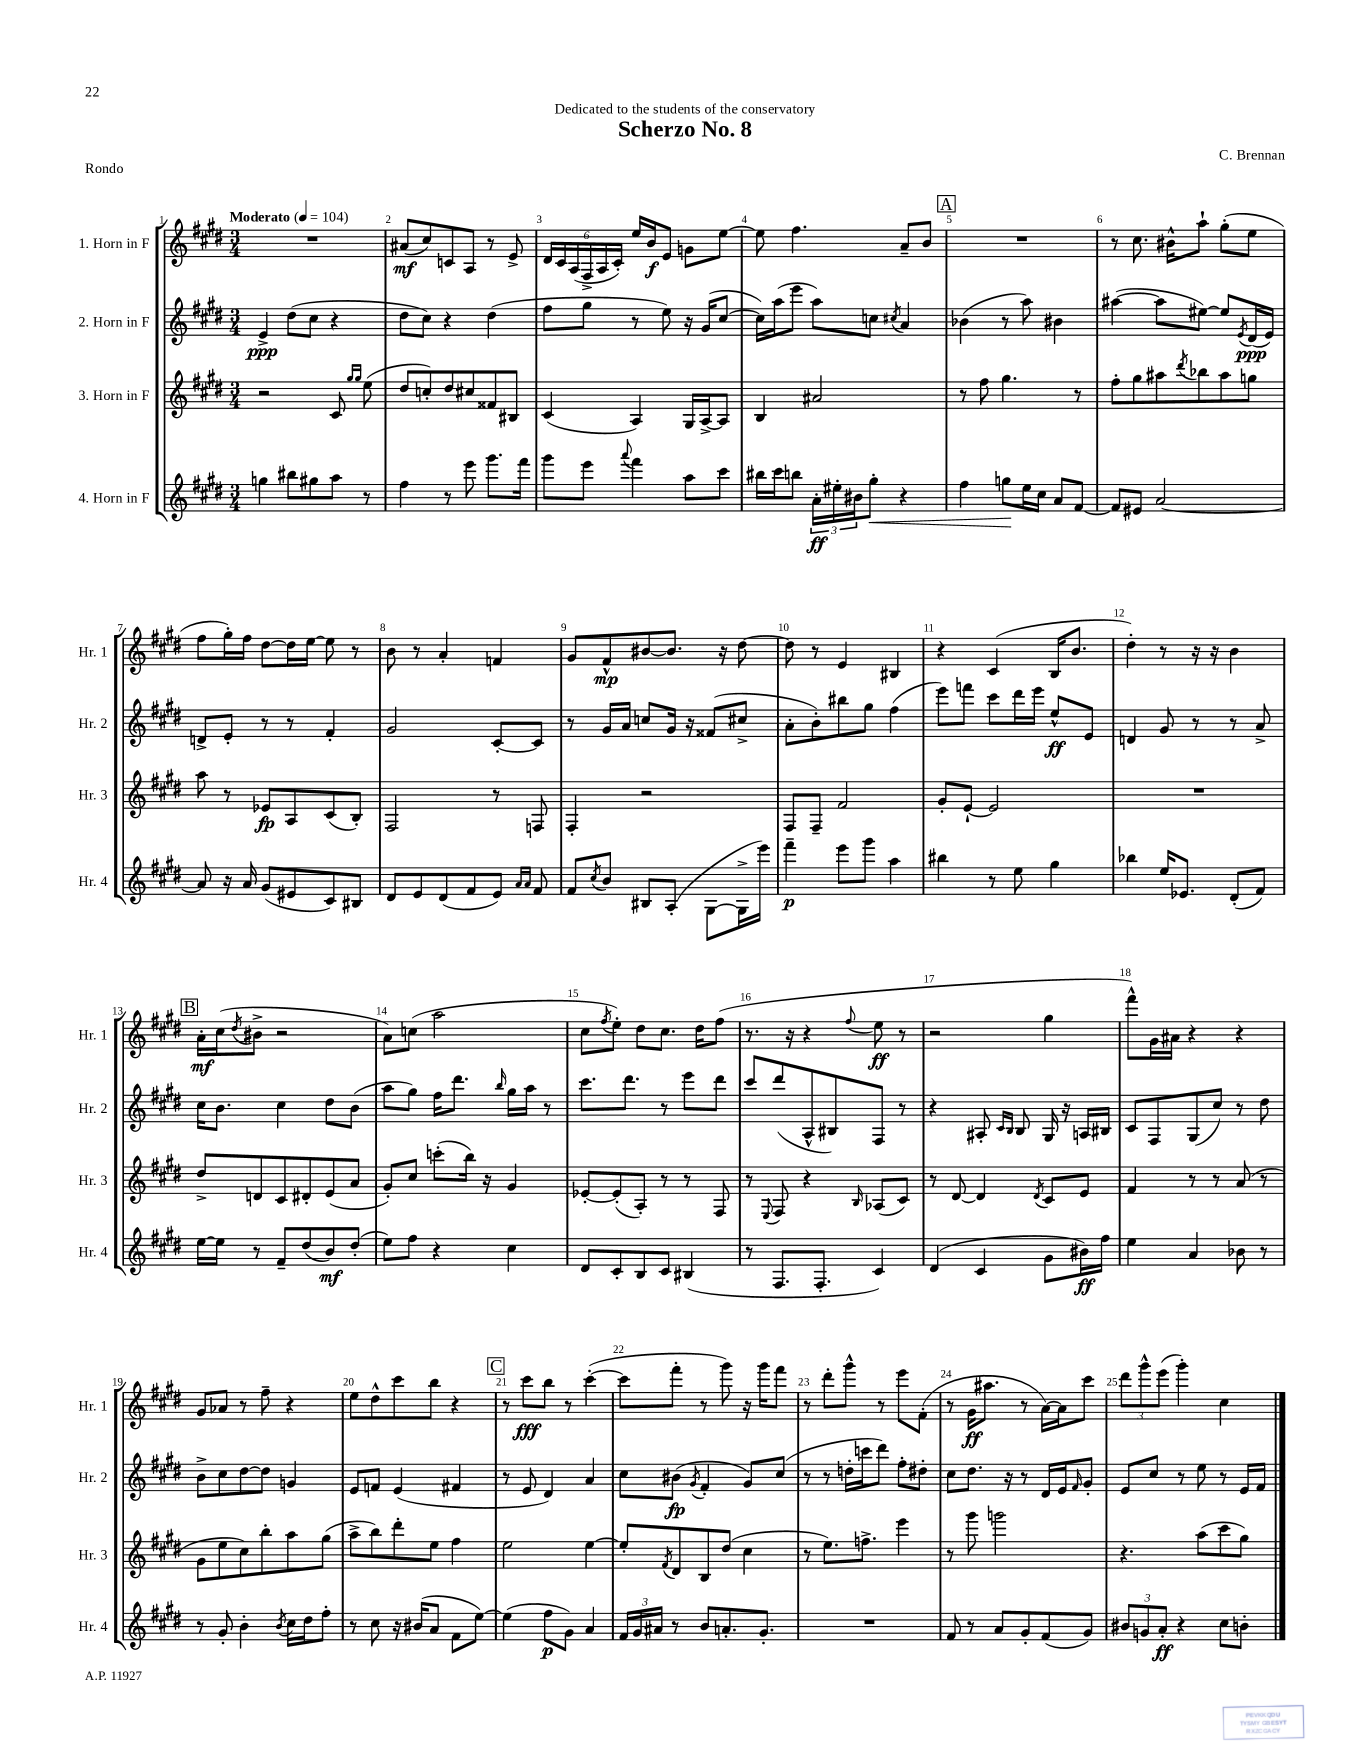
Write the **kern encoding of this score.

**kern	**dynam	**kern	**dynam	**kern	**dynam	**kern	**dynam
*part4	*part4	*part3	*part3	*part2	*part2	*part1	*part1
*staff4	*staff4	*staff3	*staff3	*staff2	*staff2	*staff1	*staff1
*I"4. Horn in F	*	*I"3. Horn in F	*	*I"2. Horn in F	*	*I"1. Horn in F	*
*I'Hr. 4	*	*I'Hr. 3	*	*I'Hr. 2	*	*I'Hr. 1	*
*clefG2	*	*clefG2	*	*clefG2	*	*clefG2	*
*k[f#c#g#d#]	*	*k[f#c#g#d#]	*	*k[f#c#g#d#]	*	*k[f#c#g#d#]	*
*M3/4	*	*M3/4	*	*M3/4	*	*M3/4	*
*MM104	*	*MM104	*	*MM104	*	*MM104	*
=1	=1	=1	=1	=1	=1	=1	=1
!	!	!	!	!	!	!LO:TX:a:B:t=Moderato	!
4ggn\	.	2r	.	4e^/	ppp	2.r	.
8bb#X\L	.	.	.	(8dd#\L	.	.	.
8gg#X\	.	.	.	8cc#\J	.	.	.
8aa\J	.	8c#/	.	4r	.	.	.
.	.	16qqgg#/LL	.	.	.	.	.
.	.	16qqgg#/JJ	.	.	.	.	.
8r	.	(8ee\	.	.	.	.	.
=2	=2	=2	=2	=2	=2	=2	=2
4ff#\	.	8dd#/L	.	8dd#\L	.	(8a#X/L	mf
.	.	8ccn'/)	.	8cc#\J)	.	8cc#/)	.
8r	.	8dd#/	.	4r	.	8cn/	.
8eee\	.	8cc#X/	.	.	.	8A/J	.
8.ggg#\L	.	8f##X/	.	(4dd#\	.	8r	.
.	.	8B#X/J	.	.	.	8e^/	.
16fff#\Jk	.	.	.	.	.	.	.
=3	=3	=3	=3	=3	=3	=3	=3
8ggg#\L	.	(4c#/	.	8ff#\L	.	24d#/LL	.
.	.	.	.	.	.	24c#/	.
.	.	.	.	.	.	(24A/	.
8eee\J	.	.	.	8gg#\J	.	24F#^/	.
.	.	.	.	.	.	24A/	.
.	.	.	.	.	.	24c#'/JJ)	.
8qqaaa/	.	.	.	.	.	.	.
4fff#\	.	4A/)	.	8r	.	16ee/LL	.
.	.	.	.	.	.	16b/J	f
.	.	.	.	8ee\)	.	8e/J	.
8aa\L	.	16G#/LL	.	16r	.	8gn\L	.
.	.	[16A^/J	.	(16g#/KL	.	.	.
8ccc#\J	.	8A/J]	.	[8cc#/J	.	[8ee\J	.
=4	=4	=4	=4	=4	=4	=4	=4
16bb#X\LL	.	4B/	.	16cc#\LL])	.	8ee\]	.
16ccc#\J	.	.	.	(16aa\J	.	.	.
8bbn\J	.	.	.	8eee\J	.	4.ff#\	.
24a'\LL	ff	2a#X/	.	8aa\L)	.	.	.
24ee#X'\	.	.	.	.	.	.	.
24b#X\J	.	.	.	.	.	.	.
!	!LO:HP:b	!	!	!	!	!	!
8gg#'\J	<	.	.	8ccn\J	.	.	.
.	.	.	.	8qcc#X/	.	.	.
4r	.	.	.	4a/	.	8a~/L	.
.	.	.	.	.	.	8b/J	.
!!LO:REH:place=s1:t=A
=5	=5	=5	=5	=5	=5	=5	=5
4ff#\	.	8r	.	(4b-X\	.	2.r	.
.	.	8ff#\	.	.	.	.	.
8ggn\L	.	4.gg#\	.	8r	.	.	.
16ee\L	[	.	.	8aa\)	.	.	.
16cc#\JJ	.	.	.	.	.	.	.
8a/L	.	.	.	4b#X\	.	.	.
[8f#/J	.	8r	.	.	.	.	.
=6	=6	=6	=6	=6	=6	=6	=6
8f#/L]	.	8ff#'\L	.	([4aa#X\	.	8r	.
8e#X/J	.	8gg#\	.	.	.	8.cc#\	.
[2a/	.	8aa#X\	.	8aa#\L]	.	.	.
.	.	.	.	.	.	16b#X^^\KL	.
.	.	8qddd#/	.	.	.	.	.
.	.	8bb-X\	.	[8ee#X\J)	.	8aa`\J	.
.	.	8aa#\	.	8ee#/L]	.	(8gg#'\L	.
.	.	.	.	8qe/	.	.	.
.	.	8ggn\J	.	(16d#/L	ppp	8ee\J	.
.	.	.	.	16e/JJ)	.	.	.
!!LO:LB:g=z
=7	=7	=7	=7	=7	=7	=7	=7
8a/]	.	8aa\	.	8dn^/L	.	8ff#\L	.
16r	.	8r	.	8e'/J	.	16gg#'\L)	.
16a/	.	.	.	.	.	16ff#\JJ	.
(8g#/L	.	8e-X/L	fp	8r	.	[8dd#\L	.
8e#X/	.	8A/	.	8r	.	16dd#\L]	.
.	.	.	.	.	.	[16ee\JJ	.
8c#/)	.	(8c#/	.	4f#'/	.	8ee\]	.
8B#X/J	.	8B'/J)	.	.	.	8r	.
=8	=8	=8	=8	=8	=8	=8	=8
8d#/L	.	2F#/	.	2g#/	.	8b\	.
8e/	.	.	.	.	.	8r	.
(8d#/	.	.	.	.	.	4a'/	.
8f#/	.	.	.	.	.	.	.
8e/J)	.	8r	.	[8c#'/L	.	4fn/	.
16qqa/LL	.	.	.	.	.	.	.
16qqa/JJ	.	.	.	.	.	.	.
8f#/	.	8Fn/	.	8c#/J]	.	.	.
=9	=9	=9	=9	=9	=9	=9	=9
8f#/L	.	4F#'/	.	8r	.	8g#/L	.
8qcc#/	.	.	.	.	.	.	.
8b/J	.	.	.	16g#/LL	.	8f#^^/	mp
.	.	.	.	16a/JJ	.	.	.
8B#X/L	.	2r	.	8ccn/L	.	[8b#X/	.
(8A'/J	.	.	.	16g#/Jk	.	8.b#/J]	.
.	.	.	.	16r	.	.	.
[8G#\L	.	.	.	(8f##X/L	.	.	.
.	.	.	.	.	.	16r	.
16G#^\L]	.	.	.	8cc#X^/J	.	[8dd#\	.
16eee\JJ)	.	.	.	.	.	.	.
=10	=10	=10	=10	=10	=10	=10	=10
4fff#~\	p	8F#/L	.	8a'\L	.	8dd#\]	.
.	.	8F#~/J	.	8b'\)	.	8r	.
8eee\L	.	2f#/	.	8bb#X\	.	4e/	.
8ggg#\J	.	.	.	8gg#\J	.	.	.
4aa\	.	.	.	(4ff#\	.	4B#X/	.
=11	=11	=11	=11	=11	=11	=11	=11
4bb#X\	.	8g#'/L	.	8eee\L)	.	4r	.
.	.	[8e`/J	.	8fffn\J	.	.	.
8r	.	2e/]	.	8ccc#\L	.	(4c#/	.
8ee\	.	.	.	16ddd#\L	.	.	.
.	.	.	.	16eee\JJ	.	.	.
4gg#\	.	.	.	8ee^^/L	ff	16B/KL	.
.	.	.	.	.	.	8.b/J	.
.	.	.	.	8e/J	.	.	.
=12	=12	=12	=12	=12	=12	=12	=12
4bb-X\	.	2.r	.	4dn/	.	4dd#'\)	.
16ee/KL	.	.	.	8g#/	.	8r	.
8.e-X/J	.	.	.	.	.	.	.
.	.	.	.	8r	.	16r	.
.	.	.	.	.	.	16r	.
(8d#'/L	.	.	.	8r	.	4b\	.
8f#/J)	.	.	.	8a^/	.	.	.
!!LO:LB:g=z
!!LO:REH:place=s1:t=B
=13	=13	=13	=13	=13	=13	=13	=13
[16ee\LL	.	8dd#^/L	.	16cc#\KL	.	16a'\LL	mf
16ee\JJ]	.	.	.	8.b\J	.	(16cc#\J	.
.	.	.	.	.	.	8qdd#/	.
8r	.	8dn/	.	.	.	8b#X^\J	.
8f#~/L	.	8c#/	.	4cc#\	.	2r	.
(8dd#/	.	8d#X'/	.	.	.	.	.
8b/)	mf	(8e/	.	8dd#\L	.	.	.
(8dd#'/J	.	8a/J	.	(8b\J	.	.	.
=14	=14	=14	=14	=14	=14	=14	=14
8ee\L)	.	8g#'/L)	.	8aa\L	.	8a\L)	.
8ff#\J	.	8cc#/J	.	8gg#\J)	.	(8ccn\J	.
4r	.	(8cccn'\L	.	16ff#\KL	.	2aa\	.
.	.	.	.	8.ddd#\J	.	.	.
.	.	16bb\Jk)	.	.	.	.	.
.	.	16r	.	.	.	.	.
.	.	.	.	16qqbb/	.	.	.
4cc#\	.	4g#/	.	16gg#\LL	.	.	.
.	.	.	.	16aa\JJ	.	.	.
.	.	.	.	8r	.	.	.
=15	=15	=15	=15	=15	=15	=15	=15
8d#/L	.	[8e-X'/L	.	8.ccc#\L	.	8cc#\L	.
.	.	.	.	.	.	8qff#/	.
8c#'/	.	(8e-'/]	.	.	.	8ee'\J)	.
.	.	.	.	8.ddd#\J	.	.	.
8B/	.	8A'/J)	.	.	.	8dd#\L	.
8c#/J	.	8r	.	8r	.	8.cc#\J	.
(4B#X/	.	8r	.	8eee\L	.	.	.
.	.	.	.	.	.	16dd#\KL	.
.	.	8F#/	.	8ddd#\J	.	(8ff#\J	.
=16	=16	=16	=16	=16	=16	=16	=16
8r	.	8r	.	8ccc#/L	.	8.r	.
.	.	8qqE/	.	.	.	.	.
8.F#/L	.	8F#/	.	(8ddd#/	.	.	.
.	.	.	.	.	.	16r	.
.	.	4r	.	8A^^/	.	4r	.
8.F#'/J	.	.	.	.	.	.	.
.	.	.	.	8B#X/)	.	.	.
.	.	16qqB/	.	.	.	8qqff#/	.
4c#/)	.	(8A-X/L	.	8F#/J	.	8ee\	ff
.	.	8c#/J)	.	8r	.	8r	.
=17	=17	=17	=17	=17	=17	=17	=17
(4d#/	.	8r	.	4r	.	2r	.
.	.	[8d#/	.	.	.	.	.
4c#/	.	4d#/]	.	8A#X'/	.	.	.
.	.	.	.	16qqc#/LL	.	.	.
.	.	.	.	16qqB/JJ	.	.	.
.	.	.	.	8B/	.	.	.
.	.	8qd#/	.	.	.	.	.
8g#\L	.	8c#/L	.	16G#/	.	4gg#\	.
.	.	.	.	16r	.	.	.
16b#X\L)	ff	8e/J	.	16An/LL	.	.	.
16ff#\JJ	.	.	.	16B#X/JJ	.	.	.
=18	=18	=18	=18	=18	=18	=18	=18
4ee\	.	4f#/	.	8c#/L	.	8fff#^^\L)	.
.	.	.	.	8F#/	.	16g#\L	.
.	.	.	.	.	.	16a#X\JJ	.
4a/	.	8r	.	(8G#/	.	4r	.
.	.	8r	.	8cc#/J)	.	.	.
8b-X\	.	(8a/	.	8r	.	4r	.
8r	.	8r	.	8dd#\	.	.	.
!!LO:LB:g=z
=19	=19	=19	=19	=19	=19	=19	=19
8r	.	8g#\L	.	8b^\L	.	8g#/L	.
8g#'/	.	8ee\	.	8cc#\	.	8a-X/J	.
4b'\	.	8cc#\)	.	[8dd#\	.	8r	.
.	.	8bb'\	.	8dd#\J]	.	8ff#~\	.
8qb/	.	.	.	.	.	.	.
16cc#\LL	.	8aa\	.	4gn/	.	4r	.
16dd#\J	.	.	.	.	.	.	.
8ff#'\J	.	(8gg#\J	.	.	.	.	.
=20	=20	=20	=20	=20	=20	=20	=20
8r	.	8aa^\L	.	8e/L	.	8ee\L	.
8cc#\	.	8bb\)	.	8fn/J	.	8dd#^^\	.
16r	.	8ddd#'\	.	(4e/	.	8ccc#\	.
(16b#X/KL	.	.	.	.	.	.	.
8a/J	.	8ee\J	.	.	.	8bb\J	.
8f#\L	.	4ff#\	.	4f#X/	.	4r	.
[8ee\J)	.	.	.	.	.	.	.
!!LO:REH:place=s1:t=C
=21	=21	=21	=21	=21	=21	=21	=21
(4ee\]	.	2ee\	.	8r	.	8r	.
.	.	.	.	8e/	.	8ccc#\L	fff
8ff#\L	p	.	.	4d#/)	.	8bb\J	.
8g#\J)	.	.	.	.	.	8r	.
4a/	.	[4ee\	.	4a/	.	([4ccc#'\	.
=22	=22	=22	=22	=22	=22	=22	=22
24f#/LL	.	8ee'/L]	.	8cc#\L	.	8ccc#\L]	.
24g#/	.	.	.	.	.	.	.
24a#X/JJ	.	.	.	.	.	.	.
.	.	8qf#/	.	.	.	.	.
8r	.	8d#/	.	(8b#X\J	fp	8fff#'\J	.
.	.	.	.	8qg#/	.	.	.
8b/L	.	8B/	.	4f#'/	.	8r	.
8.an'/	.	(8dd#/J	.	.	.	8ggg#\)	.
.	.	4cc#\	.	8g#/L)	.	16r	.
8.g#'/J	.	.	.	.	.	16ggg#\KL	.
.	.	.	.	(8cc#/J	.	8fff#\J	.
=23	=23	=23	=23	=23	=23	=23	=23
2.r	.	8r	.	8r	.	8r	.
.	.	8.ee\L)	.	8r	.	8ddd#'\L	.
.	.	.	.	16ddn'\LL	.	8ggg#^^\J	.
.	.	8.ffn^\J	.	16cccn\J	.	.	.
.	.	.	.	8ddd#\J)	.	8r	.
.	.	4eee\	.	8ff#'\L	.	8eee\L	.
.	.	.	.	8dd#X'\J	.	(8f#'\J	.
=24	=24	=24	=24	=24	=24	=24	=24
8f#/	.	8r	.	8cc#\L	.	8r	.
8r	.	8ggg#\	.	8.dd#\J	.	16g#\KL	ff
.	.	.	.	.	.	8.aa#X\J	.
8a/L	.	2gggn\	.	.	.	.	.
.	.	.	.	16r	.	.	.
8g#'/	.	.	.	8r	.	8r	.
(8f#/	.	.	.	16d#/LL	.	[16a\LL)	.
.	.	.	.	16e/J	.	16a\J]	.
.	.	.	.	16qqf#/	.	.	.
8g#/J)	.	.	.	8g#'/J	.	8ccc#\J	.
=25	=25	=25	=25	=25	=25	=25	=25
12b#X/L	.	4.r	.	8e/L	.	12ddd#\L	.
12gn/	.	.	.	.	.	12ggg#^^\	.
.	.	.	.	8cc#/J	.	.	.
12a'/J	ff	.	.	.	.	(12eee\J	.
4r	.	.	.	8r	.	4ggg#'\)	.
.	.	(8aa\L	.	8ee\	.	.	.
8cc#\L	.	8ccc#\	.	8r	.	4cc#\	.
8bn'\J	.	8gg#\J)	.	16e/LL	.	.	.
.	.	.	.	16f#/JJ	.	.	.
==	==	==	==	==	==	==	==
*-	*-	*-	*-	*-	*-	*-	*-
